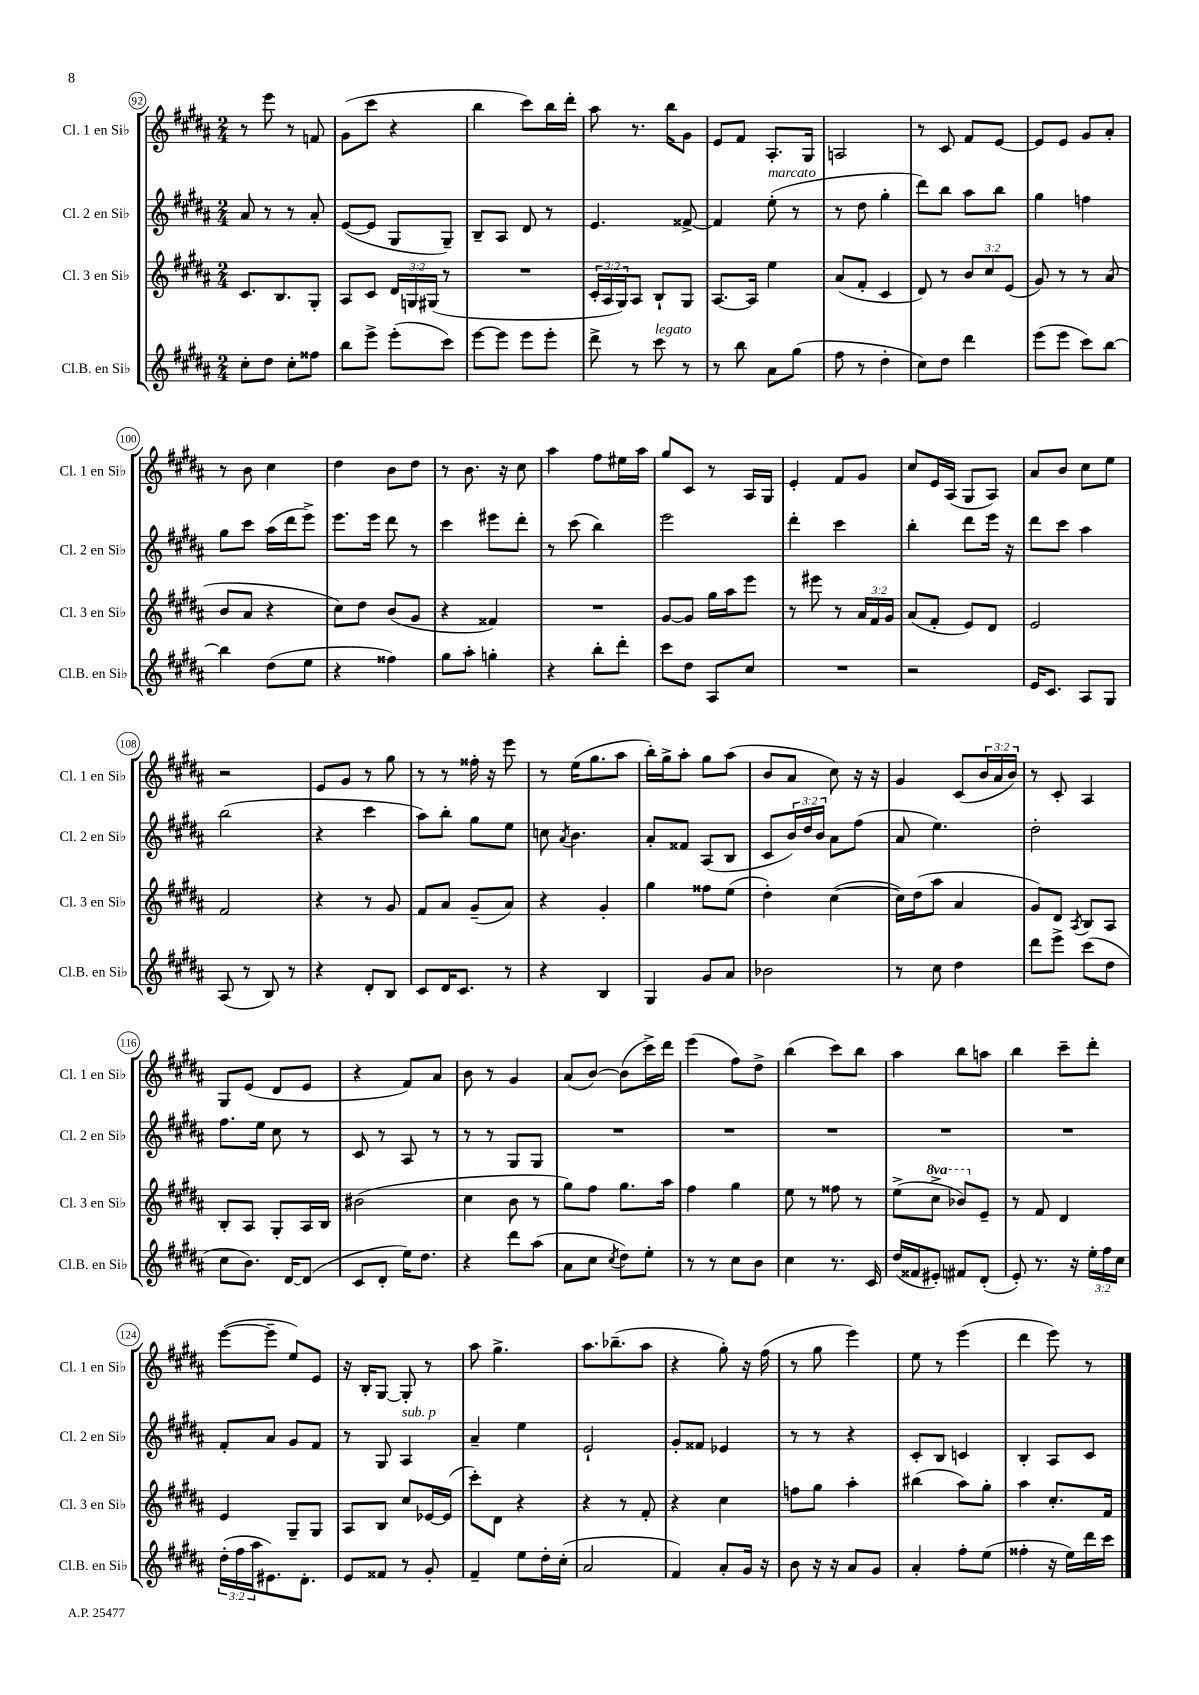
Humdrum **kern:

**kern	**kern	**kern	**kern
*staff4	*staff3	*staff2	*staff1
*clefG2	*clefG2	*clefG2	*clefG2
*k[f#c#g#d#a#]	*k[f#c#g#d#a#]	*k[f#c#g#d#a#]	*k[f#c#g#d#a#]
*M2/4	*M2/4	*M2/4	*M2/4
8cc#'	8.c#	8a#	8r
8dd#	.	8r	8eee
.	8.B	.	.
8cc#'	.	8r	8r
8ff##	8G#'	8a#'	8f
=	=	=	=
8bb	8A#	([8e	(8g#
8eee^	8c#	8e]	8ccc#
(8eee'	24d#	8G#	4r
.	24G	.	.
.	(24G#	.	.
8ccc#)	8r	8G#~)	.
=	=	=	=
[8eee	2r	8B~	4bb
8eee]	.	8A#	.
8eee	.	8d#	8ccc#)
8eee'	.	8r	16bb
.	.	.	16ddd#'
=	=	=	=
8ddd#^	24c#'	4.e	8aa#
.	24A#	.	.
.	24G#)	.	.
8r	8A#	.	8.r
8ccc#	8B`	.	.
.	.	.	16bb
8r	8G#	[8f##^	8g#
=	=	=	=
8r	[8.A#	4f##]	8e
8bb	.	.	8f#
.	16A#]	.	.
8a#	4ee	(8ee'	8.A#'
(8gg#	.	8r	.
.	.	.	16G#
=	=	=	=
8ff#	(8a#	8r	2A
8r	8f#'	8dd#	.
4dd#'	4c#	4gg#'	.
=	=	=	=
8cc#)	8d#)	8ddd#)	8r
8dd#	8r	8bb	8c#
4ddd#	12b	8aa#	8f#
.	12cc#	.	.
.	.	8bb	[8e
.	(12e	.	.
=	=	=	=
(8eee	8g#)	4gg#	8e]
8eee	8r	.	8e
8ccc#)	8r	4ff	8g#
[8bb	(8a#	.	8a#'
=	=	=	=
4bb]	8b	8gg#	8r
.	8a#	8ccc#	8b
(8dd#	4r	(16aa#	4cc#
.	.	16ddd#	.
8ee	.	8eee^)	.
=	=	=	=
4r	8cc#)	8.eee	4dd#
.	8dd#	.	.
.	.	16eee	.
4ff##)	(8b	8ddd#	8b
.	8g#	8r	8dd#
=	=	=	=
8gg#	4r	4ccc#	8r
8aa#'	.	.	8.b
4gg'	4f##)	8eee#	.
.	.	.	16r
.	.	8ddd#'	8cc#
=	=	=	=
4r	2r	8r	4aa#
.	.	(8ccc#	.
8bb'	.	4bb)	8ff#
8ddd#'	.	.	16ee#
.	.	.	16aa#
=	=	=	=
8ccc#	[8g#	2eee	8gg#
8dd#	8g#]	.	8c#
8A#	16gg#	.	8r
.	16aa#	.	.
8cc#	8eee	.	16A#
.	.	.	16G#
=	=	=	=
2r	8r	4ddd#'	4e'
.	8eee#	.	.
.	8r	4ccc#	8f#
.	24a#	.	8g#
.	24f#	.	.
.	24g#	.	.
=	=	=	=
2r	(8a#	4bb'	8cc#
.	8f#'	.	16e
.	.	.	(16A#
.	8e)	8ddd#	8G#
.	8d#	16eee	8A#)
.	.	16r	.
=	=	=	=
16e	2e	8ddd#	8a#
8.c#	.	.	.
.	.	8ccc#	8b
8A#	.	4aa#	8cc#
8G#	.	.	8ee
=	=	=	=
(8A#	2f#	(2bb	2r
8r	.	.	.
8B)	.	.	.
8r	.	.	.
=	=	=	=
4r	4r	4r	8e
.	.	.	8g#
8d#'	8r	4ccc#	8r
8B	8g#	.	8gg#
=	=	=	=
8c#	8f#	8aa#)	8r
16d#	8a#	8bb'	8r
8.c#	.	.	.
.	(8g#~	8gg#	16ff##'
.	.	.	16r
8r	8a#)	8ee	8eee
=	=	=	=
4r	4r	8cc	8r
.	.	8qa#	.
.	.	4.b	(16ee
.	.	.	8.gg#
4B	4g#'	.	.
.	.	.	8aa#
=	=	=	=
4G#	4gg#	8a#'	16bb')
.	.	.	16gg#^
.	.	8f##	8aa#'
8g#	8ff##	(8A#	8gg#
8a#	(8ee	8B	(8aa#
=	=	=	=
2b-	4dd#')	8c#	8b
.	.	24b)	8a#
.	.	24dd#	.
.	.	24b	.
.	([4cc#	8a#	8cc#)
.	.	(8ff#	16r
.	.	.	16r
=	=	=	=
8r	16cc#])	8a#	4g#
.	(16dd#	.	.
8cc#	8aa#	4.ee)	.
4dd#	4a#	.	(8c#
.	.	.	24b
.	.	.	24a#
.	.	.	24b)
=	=	=	=
8ddd#	8g#)	2dd#'	8r
8eee^	8d#	.	8c#'
.	8qA#	.	.
(8ccc#	8B	.	4A#
8dd#	8A#	.	.
=	=	=	=
8cc#	8B'	8.ff#	8G#
8.b)	8A#	.	(8e
.	.	16ee	.
.	8G#'	8cc#	8d#
[16d#	.	.	.
(8d#]	16A#	8r	8e
.	16B	.	.
=	=	=	=
8c#	(2b#	8c#	4r
8d#'	.	8r	.
16ee)	.	8A#	8f#)
8.dd#	.	.	.
.	.	8r	8a#
=	=	=	=
4r	4cc#	8r	8b
.	.	8r	8r
8ddd#	8b	8G#	4g#
(8aa#	8r	8G#	.
=	=	=	=
8a#	8gg#)	2r	(8a#
8cc#	8ff#	.	[8b)
8qcc#	.	.	.
8dd#)	8.gg#	.	(8b]
8ee'	.	.	16ccc#^)
.	16aa#	.	16ddd#
=	=	=	=
8r	4ff#	2r	(4eee
8r	.	.	.
8cc#	4gg#	.	8ff#)
8b	.	.	8dd#^
=	=	=	=
4cc#	8ee	2r	(4bb
.	8r	.	.
8.r	8ff##	.	8ccc#)
.	8r	.	8bb
16c#	.	.	.
=	=	=	=
(16dd#	(8ee^	2r	4aa#
16f##	.	.	.
8e#')	8ccc#^	.	.
8f#	8bb-)	.	8bb
(8d#'	8e~	.	8aa
=	=	=	=
8e')	8r	2r	4bb
8.r	8f#	.	.
.	4d#	.	8ccc#~
16r	.	.	.
24ee'	.	.	8ddd#'
24ff#	.	.	.
24cc#	.	.	.
=	=	=	=
(24dd#'	4e	8f#'	([8eee
24ff#	.	.	.
24aa#	.	.	.
8.e#)	.	8a#	8eee~]
.	8G#~	8g#	8ee)
8.d#'	.	.	.
.	8G#	8f#	8e
=	=	=	=
8e	8A#	8r	16r
.	.	.	16B'
8f##	8B	8G#	[8G#
8r	8cc#	4A#	8G#']
8g#'	[16e-	.	8r
.	(16e-]	.	.
=	=	=	=
4f#~	8ccc#')	4a#~	8aa#
.	8d#	.	4.gg#^
8ee	4r	4ee	.
16dd#'	.	.	.
(16cc#'	.	.	.
=	=	=	=
2a#	4r	2e`	8.aa#
.	.	.	(8.bb-~
.	8r	.	.
.	8f#'	.	8aa#
=	=	=	=
4f#)	4r	8g#'	4r
.	.	8f##	.
8a#'	4cc#	4e-	8gg#')
16g#	.	.	16r
16r	.	.	(16ff#
=	=	=	=
8b	8ff	8r	8r
16r	8gg#	8r	8gg#
16r	.	.	.
8a#	4aa#'	4r	4eee)
8g#	.	.	.
=	=	=	=
4a#'	(4bb#	8c#'	8ee
.	.	8B	8r
8ff#'	8aa#)	4c	(4eee
(8ee	8gg#'	.	.
=	=	=	=
4ff##'	4aa#	4B'	4ddd#
16r	8.cc#'	8A#	8eee)
16ee)	.	.	.
16ddd#	.	8c#	8r
16ccc#	16f#	.	.
==	==	==	==
*-	*-	*-	*-
